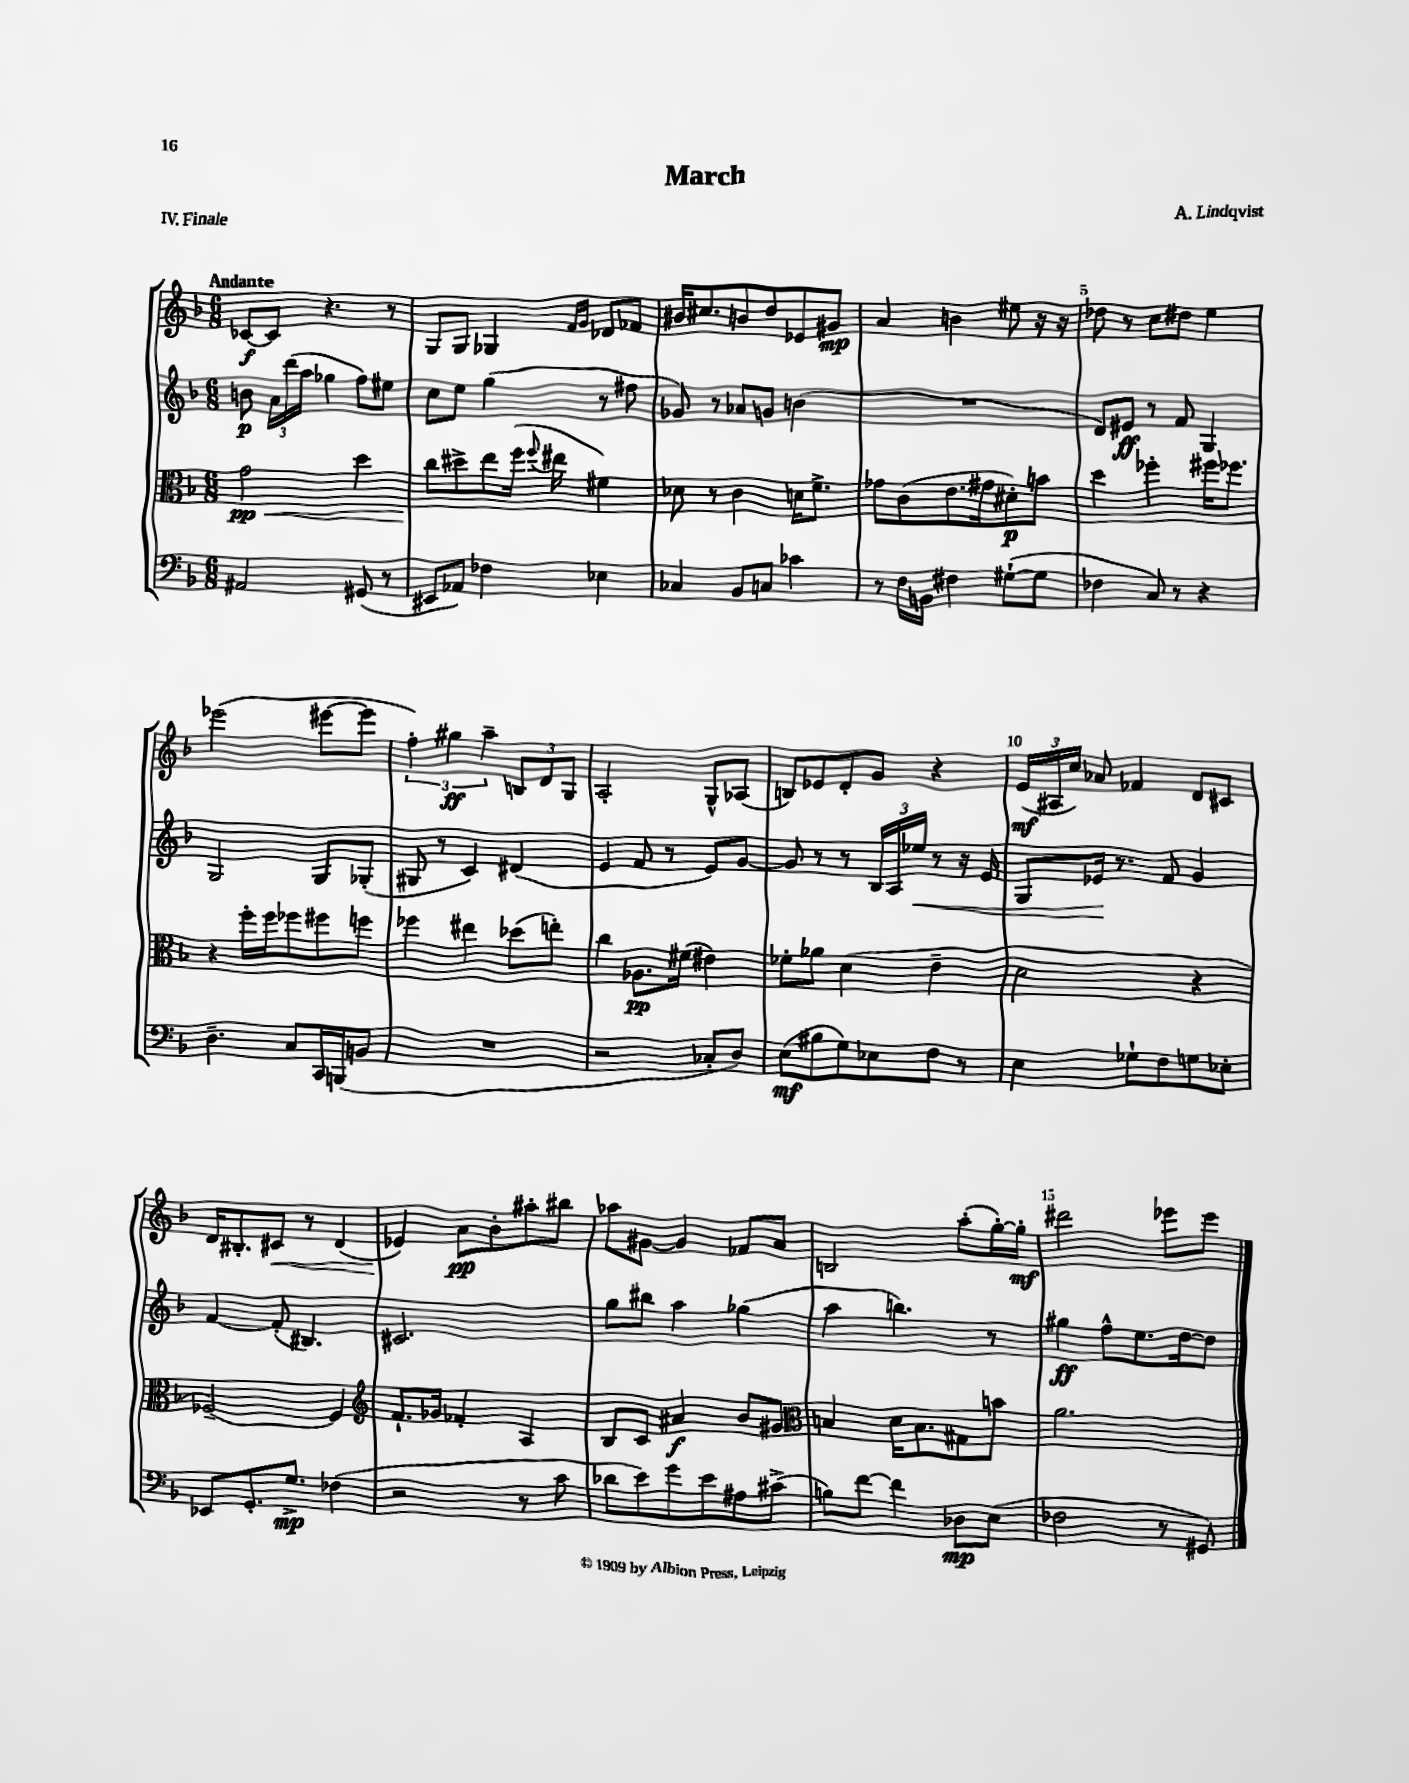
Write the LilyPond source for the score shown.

\header { title = "March" composer = "A. Lindqvist" piece = "IV. Finale" }
<<
\new StaffGroup <<
\new Staff = "s0" {
    \clef treble \key f \major \numericTimeSignature \time 6/8 \tempo "Andante"
    \autoBeamOff ces'8[~\f ces'8] r4. r8 |
    g8[ g8] ges4 \grace { f'16[ g'16] } des'8[ fes'8] |
    bis'16[ cis''8. b'8 d''8 ees'8 gis'8]\mp |
    a'4 b'4 eis''8 r16 r16 |
    des''8 r8 c''8[ dis''8] e''4 |
    ees'''2( eis'''8[~ eis'''8] |
    \tuplet 3/2 { f''4-.) gis''4\ff a''4-- } \tuplet 3/2 { b8[ d'8 g8] } |
    a2-. g8[-^ aes8]( |
    b8[) ees'8 d'8-. g'8] r4 |
    \tuplet 3/2 { e'16[\mf( ais16 c''16]) } aes'8 fes'4 d'8[ cis'8] |
    d'16[ bis8.-. cis'8]\< r8 d'4( |
    ees'4\!) a'8[\pp bes'8-. ais''8-. bis''8] |
    aes''8[ gis'8]~ gis'4 fes'8[ a'8] |
    b2 a''8[-.( g''16~-.) g''16]-.\mf |
    dis'''2 ees'''8[ ees'''8] \bar "|." |
}
\new Staff = "s1" {
    \clef treble \key f \major \numericTimeSignature \time 6/8
    \autoBeamOff b'8\p \tuplet 3/2 { a'16[ d'''16( a''16] } ges''4 f''8[) eis''8] |
    c''8[ e''8] g''4( r8 fis''8 |
    ges'8) r8 aes'8[ g'8] b'4( |
    R2. |
    d'8[) eis'8]\ff r8 f'8 g4 |
    g2 g8[ ges8]-.( |
    gis8 r8 c'4) dis'4( |
    e'4 f'8 r8 e'8[) g'8]~ |
    g'8 r8 r8 \tuplet 3/2 { bes16[ a16 ees''16]\< } r8 r16 e'16 |
    g8[ ees'16]\! r8. f'8 g'4 |
    f'4~ f'8-.( bis4.) |
    cis'2. |
    g''8[ bis''8] a''4 ges''4( |
    a''4 b''4.) r8 |
    gis''4\ff f''8[-^ e''8. d''16~ d''8] \bar "|." |
}
\new Staff = "s2" {
    \clef alto \key f \major \numericTimeSignature \time 6/8
    \autoBeamOff g'2\pp\< d''4 |
    c''8[\! dis''8-> e''8 f''16]( \appoggiatura { f''8 } eis''16 fis'4) |
    des'8 r8 c'4 d'16[ f'8.]-> |
    ges'8[ c'8( e'8. gis'16 dis'8-.\p) b'8] |
    d''4 fes''4-. fis''16[ fes''8.] |
    r4 f''16[-. f''16 fes''8 fis''8 f''8] |
    fes''4 eis''4 des''8[( e''8]-.) |
    c''4 aes8.[\pp fis'16]( eis'4) |
    fes'8[-. aes'8] d'4( e'4-- |
    d'2 r4 |
    fes2~--) fes4 |
    \clef treble f'8.[-! ges'16] fes'4-. a4 |
    bes8[ c'8] ais'4\f bes'8[ gis'8] |
    \clef alto b4 d'16[ b8. gis8 b'8] |
    a'2. \bar "|." |
}
\new Staff = "s3" {
    \clef bass \key f \major \numericTimeSignature \time 6/8
    \autoBeamOff ais,2 gis,8( r8 |
    eis,8[ aes,8]) fes4 ees4 |
    ces4 bes,8[ c8] ces'4 |
    r8 f16[ b,16] fis4 gis8[~-!( gis8] |
    fes4 c8) r8 r4 |
    d4.-- c8[ c,16 b,,16( b,8] |
    R2. |
    r2 ces8[-. d8]) |
    e8[\mf( bis8 g8) ees8 f8] r8 |
    e4 ges8[-! f8 g8 ees8]-. |
    ees,8[ g,8.-. g8.]->\mp fes4( |
    r2 r8 c'8 |
    des'8[ e'8) g'8 e'8 ais8 cis'8]->( |
    b8[) f'8]~ f'4 des8[\mp e8]( |
    fes2 r8 gis,8) \bar "|." |
}
>>
>>
\layout { \context { \Score \override BarNumber.break-visibility = ##(#f #t #t) barNumberVisibility = #(every-nth-bar-number-visible 5) } }
